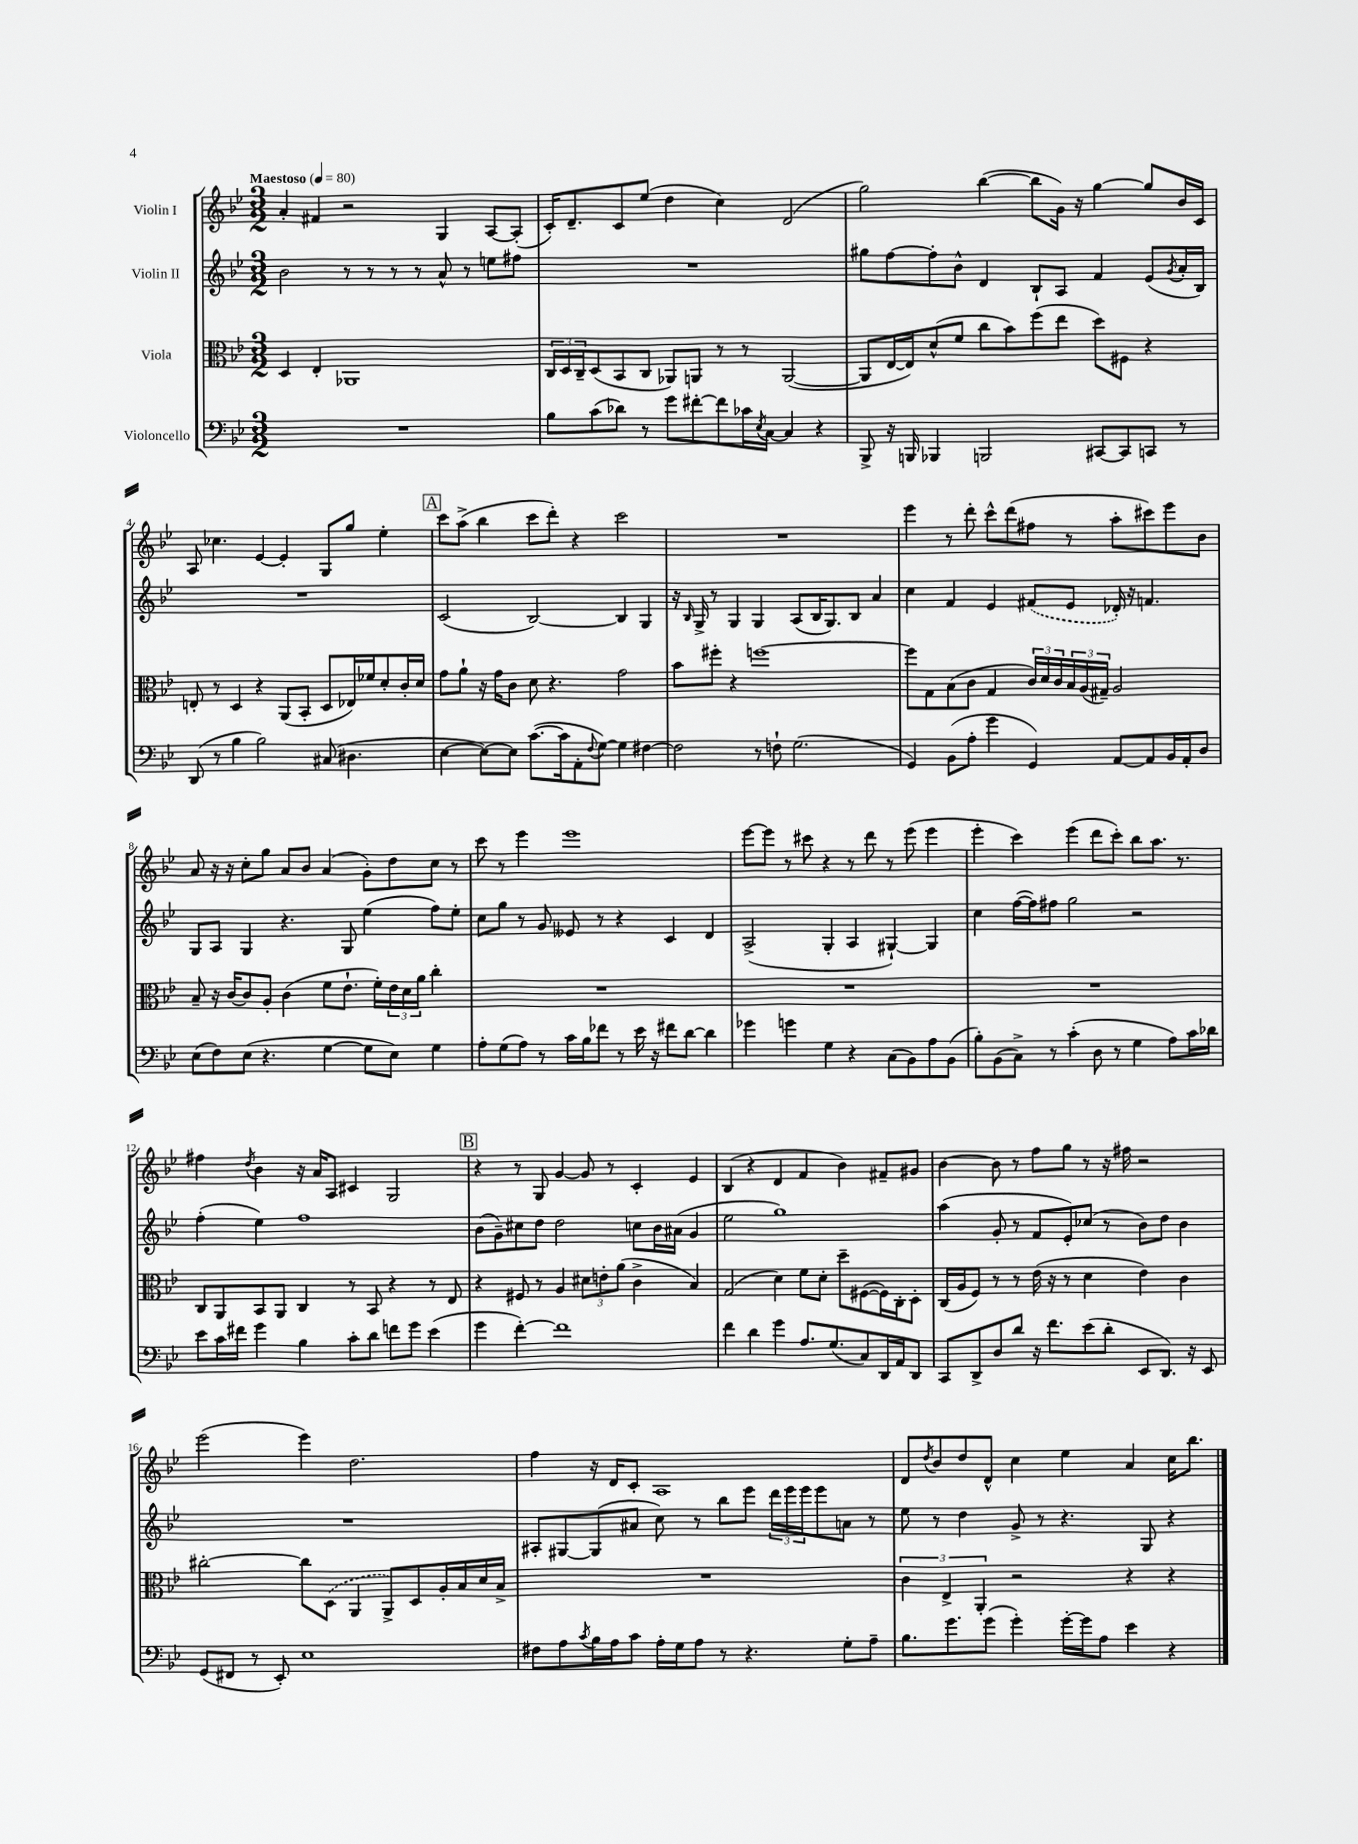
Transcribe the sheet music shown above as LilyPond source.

<<
\new StaffGroup <<
\new Staff = "s0" \with { instrumentName = "Violin I" } {
    \clef treble \key bes \major \numericTimeSignature \time 3/2 \tempo "Maestoso" 4 = 80
    a'4-. fis'4 r2 g4 a8~ a8-.( |
    c'16-.) d'8.-- c'8 ees''8( d''4 c''4) d'2( |
    g''2) bes''4~( bes''8 g'16) r16 g''4~ g''8 bes'16 c'16 |
    a8 ces''4. ees'4~ ees'4-. g8 g''8 ees''4-. |
    \mark \markup { \box "A" } c'''8 a''8->( bes''4 c'''8 d'''8-.) r4 c'''2 |
    R1. |
    ees'''4 r8 d'''8-. c'''8-^ d'''8( fis''8 r8 a''8-. cis'''8) ees'''8 bes'8 |
    a'8 r16 r16 c''8-. g''8 a'8 bes'8 a'4( g'8-.) d''8 c''8 r8 |
    c'''8 r8 ees'''4 ees'''1 |
    ees'''8~ ees'''8 r8 cis'''8 r4 r8 d'''8 r8 ees'''8( ees'''4 |
    ees'''4-. c'''4) ees'''4( d'''8 c'''8-.) bes''8 a''8. r8. |
    fis''4 \acciaccatura { d''8 } bes'4 r16 a'16 a8 cis'4 g2 |
    \mark \markup { \box "B" } r4 r8 g8 g'4~ g'8 r8 c'4-. ees'4 |
    bes4( r4 d'4 f'4 bes'4) fis'8-- gis'8 |
    bes'4~ bes'8 r8 f''8 g''8 r8 r16 fis''16 r2 |
    ees'''2( ees'''4) d''2. |
    f''4 r16 d'16 c'8-. a1 |
    d'8 \acciaccatura { d''8 } bes'8 d''8 d'8-^ c''4 ees''4 a'4 c''16 bes''8. \bar "|." |
}
\new Staff = "s1" \with { instrumentName = "Violin II" } {
    \clef treble \key bes \major \numericTimeSignature \time 3/2
    bes'2 r8 r8 r8 r8 a'8-^ r8 e''8 fis''8 |
    R1. |
    gis''8 f''8~ f''8-. bes'8-^ d'4 bes8-! a8 f'4 ees'8( \acciaccatura { g'8 } a'16-. bes16) |
    R1. |
    \mark \markup { \box "A" } c'2( bes2~) bes4 g4 |
    r16 \grace { bes16 } g16-> r8 g4 g4 a8( bes16 g8.) bes8 a'4 |
    c''4 f'4 ees'4 \once \slurDashed fis'8( ees'8 des'16-.) r16 f'4. |
    g8 a8 g4 r4. g8 ees''4( f''8) ees''8-. |
    c''8 g''8 r8 g'8 eeses'8 r8 r4 c'4 d'4 |
    a2->( g4-. a4 gis4~-!) gis4 |
    c''4 f''16~( f''16) fis''8 g''2 r2 |
    f''4-.( ees''4) f''1 |
    \mark \markup { \box "B" } bes'8( g'8--) cis''8 d''8 d''2 c''8 bes'16 ais'16( g'4 |
    ees''2 g''1) |
    a''4( g'8-. r8 f'8 ees'8-.) ces''8( r8 bes'8) d''8 bes'4 |
    R1. |
    ais8-. gis8~ gis8( ais'8 c''8) r8 bes''8 ees'''8 \tuplet 3/2 { d'''16 ees'''16 ees'''16 } ees'''8 a'8 r8 |
    ees''8 r8 d''4 g'8-> r8 r4. g8 r4 \bar "|." |
}
\new Staff = "s2" \with { instrumentName = "Viola" } {
    \clef alto \key bes \major \numericTimeSignature \time 3/2
    d4 ees4-. aes,1 |
    \tuplet 3/2 { c16 d16 c16-- } d8( bes,8 c8 aes,8) a,8 r8 r8 a,2~( |
    a,8 ees16~ ees16) d'8-^( f'8 c''8 bes'8) f''8( ees''8 d''8) fis8 r4 |
    e8-. r8 d4 r4 a,8( bes,8-. d8 ees16) fes'16 d'8-. c'16-. d'16 |
    \mark \markup { \box "A" } g'8 a'8-! r16 g'16 c'8 d'8 r4. g'2 |
    bes'8 fis''8-. r4 f''1~ |
    f''8 g8 bes8( c'8 g4 \tuplet 3/2 { c'16) d'16 c'16 } \tuplet 3/2 { bes16 a16( gis16--) } a2 |
    bes8-- r16 c'16~ c'8 a8-. c'4( f'8 ees'8.-! f'16-.) \tuplet 3/2 { ees'16 d'16 a'16 } c''4-. |
    R1. |
    R1. |
    R1. |
    c8 a,8 bes,8 a,8 c4 r8 bes,8 r4 r8 ees8 |
    \mark \markup { \box "B" } r4 fis8 r8 a4 \tuplet 3/2 { dis'8 e'8-. a'8( } c'4-> bes4) |
    g2( d'4) f'8 d'8-. d''8-- fis8~( fis16) c16-. d8-. |
    c16( a16 f8) r8 r8 ees'16( r16 r8 d'4 ees'4) c'4 |
    cis''2~-. cis''8 \once \slurDashed d8( a,4 a,8->) d8 a16-. bes16 d'16 bes16-> |
    R1. |
    \tuplet 3/2 { c'4 ees4-> a,4-. } r2 r4 r4 \bar "|." |
}
\new Staff = "s3" \with { instrumentName = "Violoncello" } {
    \clef bass \key bes \major \numericTimeSignature \time 3/2
    R1. |
    bes8 c'8( des'8) r8 g'8 fis'8~-. fis'8 ces'16 \acciaccatura { ees8 } c16~ c4 r4 |
    bes,,8-> r16 b,,16 bes,,4 b,,2 cis,8~ cis,8 c,8 r8 |
    d,8( r8 bes4 bes2) cis8( dis4. |
    \mark \markup { \box "A" } ees4~ ees8~) ees8 c'8.~( c'16 a,8-. \appoggiatura { f8 } g8~) g4 fis4~ |
    fis2 r8 f8-! g2.( |
    g,4) bes,8( a8-. g'4 g,4) a,8~ a,8 bes,16 a,16-. d8 |
    ees8( f8) ees8( r4. g4~ g8 ees8) g4 |
    a8-. g8( a8) r8 c'16 bes16 fes'8 r8 ees'16 r16 fis'8 d'8~ d'4 |
    ges'4 g'4 g4 r4 c8( bes,8) a8 bes,8( |
    bes8-.) bes,8( c8->) r8 c'4-.( d8 r8 g4 a8) c'16 des'16 |
    ees'8 c'16 fis'16 g'4 bes4 c'8-. d'8 f'8 g'8 ees'4( |
    \mark \markup { \box "B" } g'4 f'4~-.) f'1 |
    f'4 d'4 g'4 a8. g8.( c8) d,16 a,16 d,8 |
    c,8 d,8-> d8 d'8 r16 f'8. ees'8( d'8-. ees,8 d,8.) r16 ees,8 |
    g,8( fis,8 r8 ees,8-.) ees1 |
    fis8 a8 \acciaccatura { c'8 } bes16 a16 c'8 a16-. g16 a8 r8 r4. g8-. a8-- |
    bes8. g'8. g'8( g'4-.) g'16~-. g'16 a8 ees'4 r4 \bar "|." |
}
>>
>>
